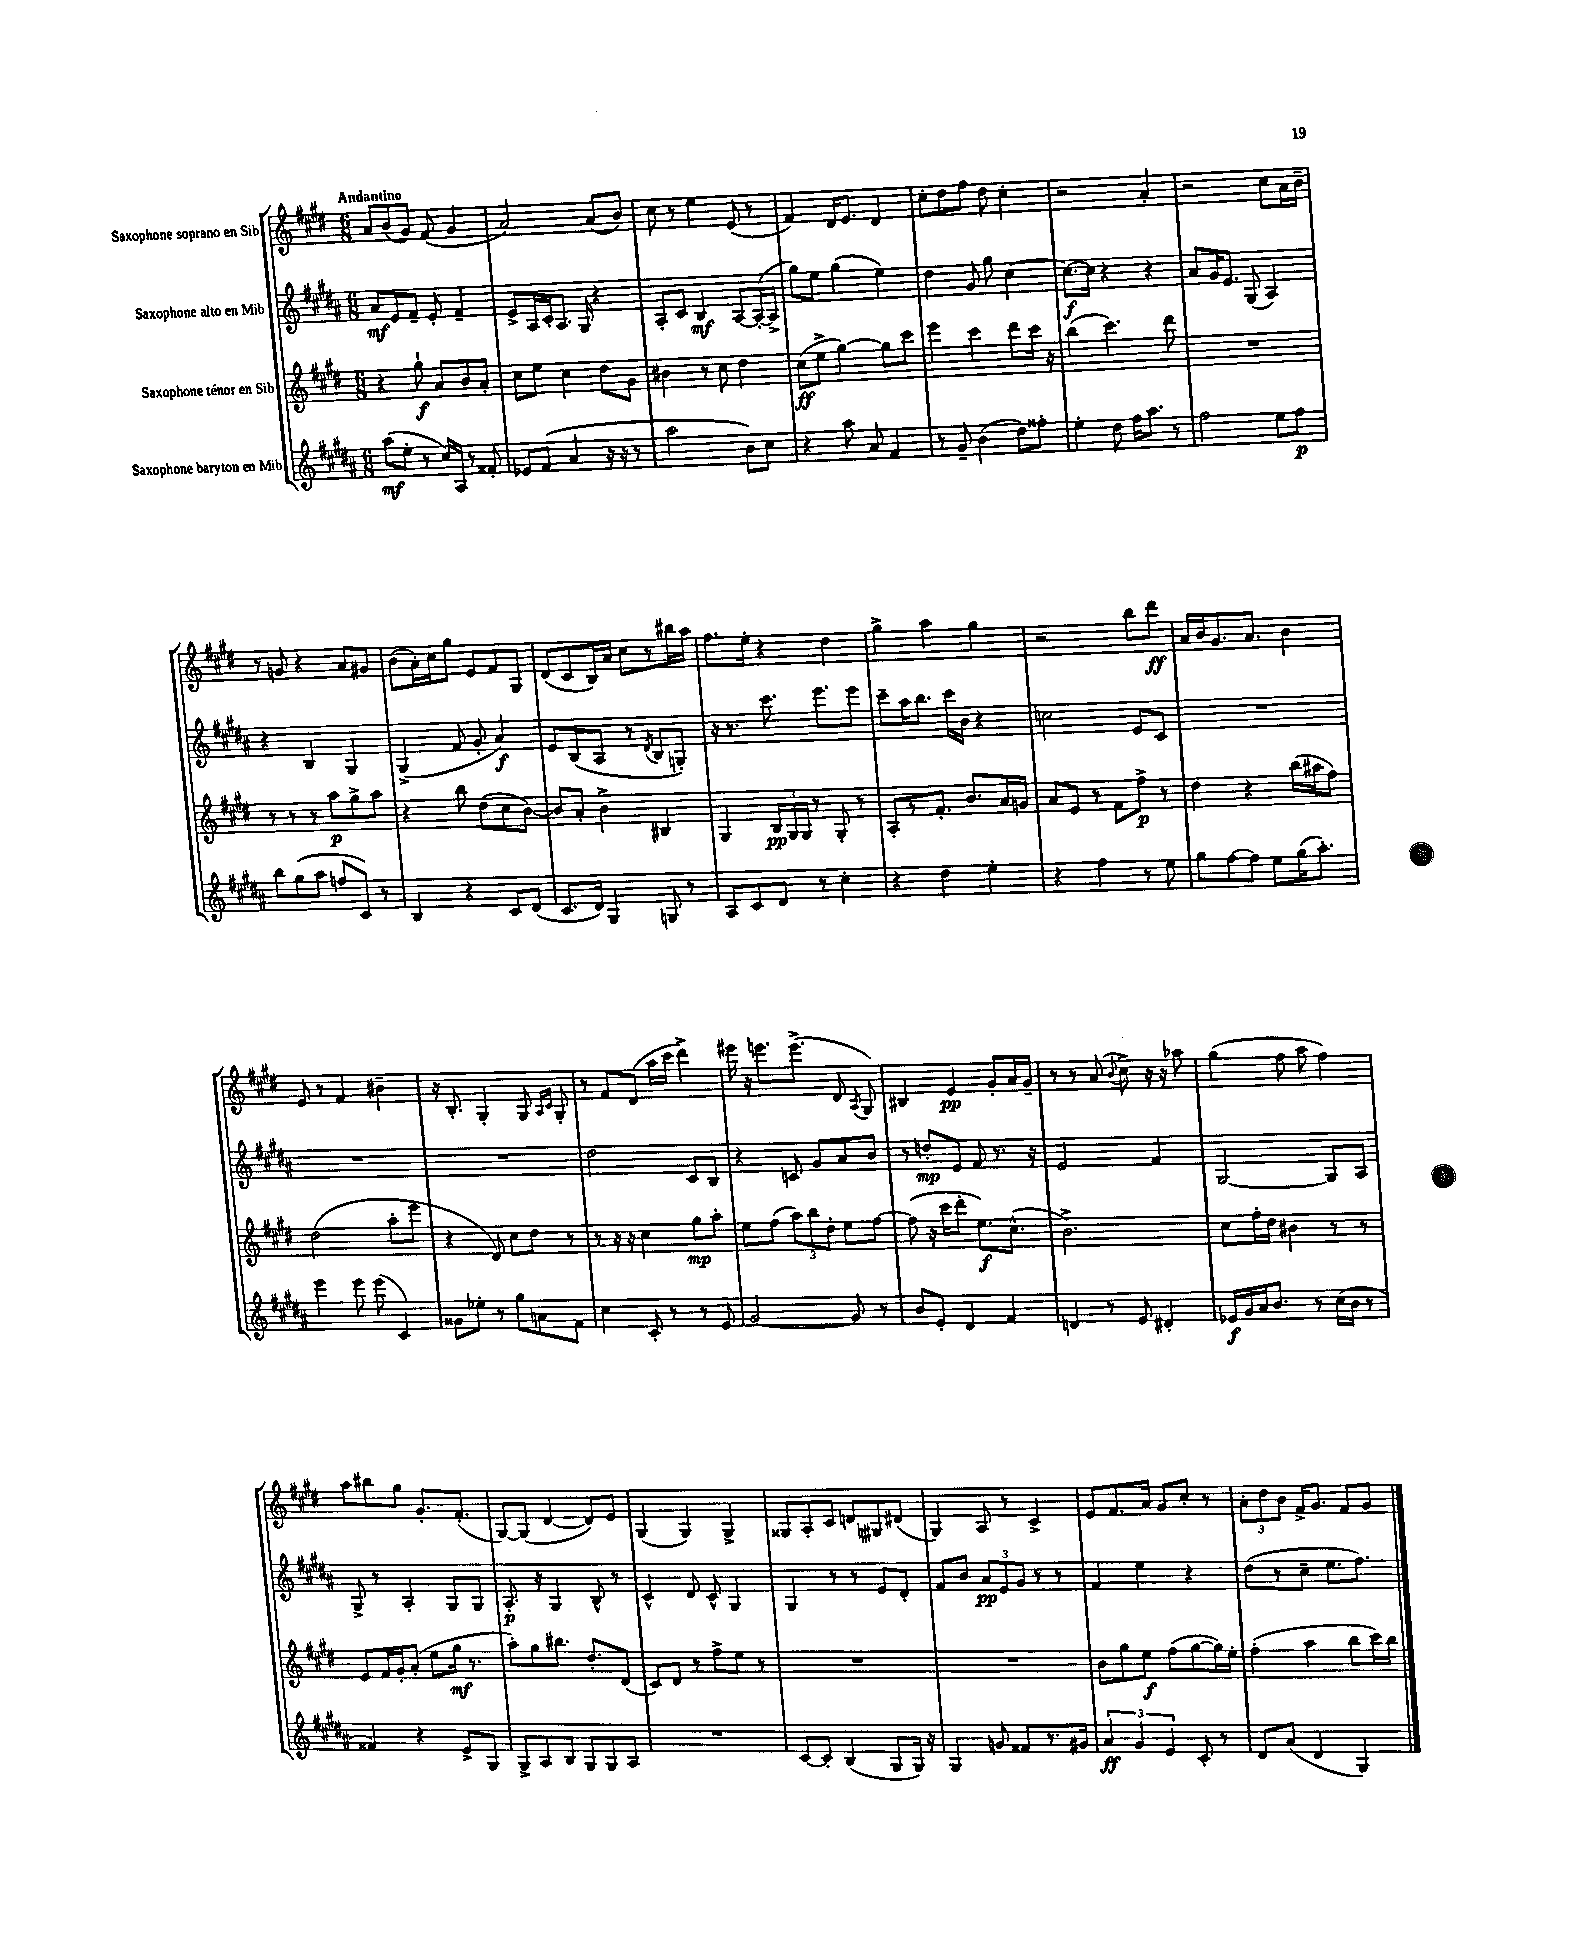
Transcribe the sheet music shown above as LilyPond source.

<<
\new StaffGroup <<
\new Staff = "s0" \with { instrumentName = "Saxophone soprano en Sib" } {
    \clef treble \key e \major \numericTimeSignature \time 6/8 \tempo "Andantino"
    \autoBeamOff a'8[ b'8( gis'8]) fis'8( gis'4 |
    a'2) a'8[( b'8]) |
    cis''8 r8 e''4 e'8( r8 |
    fis'4) dis'16[ e'8.] dis'4 |
    cis''8[-. dis''8 fis''8] dis''8 cis''4-. |
    r2 a'4-. |
    r2 cis''8[ a'16 b'16]-- |
    r8 g'8 r4 a'8[ gis'8] |
    b'8[( a'16-.) cis''16 gis''8] e'8[ fis'8 gis8] |
    dis'8[( cis'8 b16) a'16] cis''8[ r8 bis''16 a''16] |
    fis''8.[ e''16]-. r4 dis''4 |
    gis''4-> a''4 gis''4 |
    r2 b''8[ dis'''8]\ff |
    a'16[ b'16 gis'8. a'8.] b'4 |
    e'8 r8 fis'4 bis'4-- |
    r16 b8.-. gis4-. gis8 \grace { a16[ cis'16] } gis8-. |
    r8 fis'8[ dis'8]( a''16[ cis'''16] dis'''4->) |
    eis'''16 r16 e'''8.[ e'''8.]->( dis'8 \acciaccatura { a8 } gis8) |
    bis4 e'4\pp gis'8[-. a'16 gis'16]-- |
    r8 r8 a'8( \appoggiatura { b'8 } cis''8->) r16 r16 aes''8 |
    gis''4( fis''8 a''8 fis''4) |
    a''8[ bis''8 gis''8] gis'8.[-. fis'8.]-.( |
    gis8[~) gis8]( dis'4~ dis'8[) e'8] |
    gis4( gis4) gis4-> |
    gisis8[ a8-. cis'8] d'8[ gis8 dis'8]( |
    gis4) a8 r8 cis'4-> |
    e'8[ fis'8. a'16] gis'8[ cis''8]-. r8 |
    \tuplet 3/2 { a'8[-. dis''8 b'8] } fis'16[-> gis'8.] fis'8[ gis'8] \bar "|." |
}
\new Staff = "s1" \with { instrumentName = "Saxophone alto en Mib" } {
    \clef treble \key b \major \numericTimeSignature \time 6/8
    \autoBeamOff ais'8[\mf e'8 fis'8]-- e'8-. fis'4-- |
    e'8[-> ais16 cis'16-. ais8.] gis16 r4 |
    ais8[-. cis'8] b4\mf ais8[~ ais16~-.( ais16]-> |
    gis''8[) e''8] gis''4( e''4) |
    dis''4 gis'8 gis''8 cis''4~ |
    cis''8.[~\f cis''16] r4 r4 |
    ais'8[ gis'16 e'8.] gis8( ais4) |
    r4 b4 gis4 |
    gis4->( fis'8 gis'8-. ais'4\f) |
    e'8[ b8( ais8] r8 \acciaccatura { dis'8 } b8[ g8]-.) |
    r16 r8. cis'''8. e'''8.[ e'''8] |
    cis'''8[-- ais''16 b''8.] cis'''16[ b'16] r4 |
    c''2 e'8[ cis'8] |
    R2. |
    R2. |
    R2. |
    dis''2 cis'8[ b8] |
    r4 c'8 gis'8[ ais'8 b'8] |
    r8 d''8[-.\mp e'8] fis'8 r8. r16 |
    e'2 fis'4 |
    gis2~ gis8[ ais8] |
    gis8-> r8 ais4-. gis8[ gis8] |
    ais8.-.\p r16 gis4 b8-^ r8 |
    cis'4-^ dis'8 cis'8-^ gis4 |
    gis4 r8 r8 e'8[ dis'8]-. |
    fis'8[ b'8] \tuplet 3/2 { ais'8[\pp e'8 gis'8] } r8 r8 |
    fis'4 e''4 r4 |
    dis''8[( r8 cis''8]-- e''8.[ fis''8.]) \bar "|." |
}
\new Staff = "s2" \with { instrumentName = "Saxophone ténor en Sib" } {
    \clef treble \key e \major \numericTimeSignature \time 6/8
    \autoBeamOff r4 gis''8-!\f a'8[ b'8 a'8]-. |
    cis''8[ e''8] cis''4 dis''8[ gis'8] |
    bis'4 r8 cis''8 dis''4 |
    cis''8[\ff( e''8]-> gis''4~) gis''8[ cis'''8] |
    e'''4 cis'''4 dis'''8[ cis'''16] r16 |
    b''4( cis'''4.) dis'''8 |
    R2. |
    r8 r8 r8 a''8[\p gis''8-> a''8] |
    r4 b''8 dis''8[( cis''8 b'8]~) |
    b'8[ a'8]-. b'4-> bis4 |
    gis4 \tuplet 3/2 { b16[\pp gis16 gis16] } r8 gis8-. r8 |
    a8[-. r8 fis'8.]-. b'8.[ a'16 g'16] |
    a'8[ e'8] r8 fis'8[ fis''8]->\p r8 |
    dis''4 r4 b''16[( ais''16 fis''8]) |
    dis''2( a''8[-. e'''8] |
    r4 dis'8) cis''8[ dis''8] r8 |
    r8 r16 r16 cis''4 gis''8[\mp a''8]-. |
    e''8[ fis''8]( \tuplet 3/2 { a''8[) b''8 dis''8]-. } e''8[ fis''8]~ |
    fis''8( r16 cis'''16[ dis'''8]-. e''8.[\f) cis''8.]-^( |
    b'2.->) |
    cis''8[ fis''16-. dis''16] bis'4 r8 r8 |
    e'8[ fis'16 gis'16-. a'8]-.( e''8[ gis''16]\mf r8. |
    a''8[-.) gis''8 bis''8.] dis''8.[-. dis'8]( |
    cis'8[) dis'8] r8 fis''8[-> e''8] r8 |
    R2. |
    R2. |
    b'8[ gis''8 e''8]\f fis''8[( gis''8~ gis''16) e''16]-. |
    fis''4-.( a''4 b''8[ cis'''16) b''16] \bar "|." |
}
\new Staff = "s3" \with { instrumentName = "Saxophone baryton en Mib" } {
    \clef treble \key b \major \numericTimeSignature \time 6/8
    \autoBeamOff ais''8[\mf( e''8]-. r8 cis''16[) ais16] r8 fisis'8-. |
    ees'8[ fis'8]( ais'4 r16 r16 r8 |
    ais''2 b'8[) cis''8] |
    r4 ais''8 ais'8 fis'4 |
    r8 gis'8-- b'4( dis''8[) fisis''8]-. |
    e''4-. dis''8 fis''16[ ais''8.] r8 |
    fis''2 e''8[ fis''8]\p |
    b''8[ gis''8( ais''8] f''8[ cis'8]) r8 |
    b4 r4 cis'8[ dis'8]( |
    cis'8.[ dis'16]) gis4 g8 r8 |
    ais8[ cis'8 dis'8] r8 cis''4-. |
    r4 dis''4 e''4-. |
    r4 fis''4 r8 e''8 |
    gis''8[ fis''8~ fis''8] e''8[ gis''16( ais''8.]-.) |
    e'''4 e'''8 e'''8( cis'4) |
    gisis'8[ ees''8]-. r8 gis''8[ a'8 fis'8] |
    cis''4 cis'8-. r8 r8 e'8 |
    gis'2~ gis'8 r8 |
    b'8[ e'8]-. dis'4 fis'4 |
    d'4 r8 e'8 dis'4-. |
    ees'16[\f gis'16 ais'16 b'8.] r8 cis''16[( b'16] r8 |
    fisis'4) r4 e'8[-> gis8] |
    gis8[-> ais8 b8] gis8[ gis8 ais8] |
    R2. |
    cis'8[~ cis'8]-. b4( gis8[ gis16]) r16 |
    gis4 g'8 fisis'8[ r8. gis'16] |
    \tuplet 3/2 { ais'4\ff gis'4 e'4 } cis'8-. r8 |
    dis'8[ ais'8]( dis'4 gis4) \bar "|." |
}
>>
>>
\layout { \context { \Score \remove "Bar_number_engraver" } }
